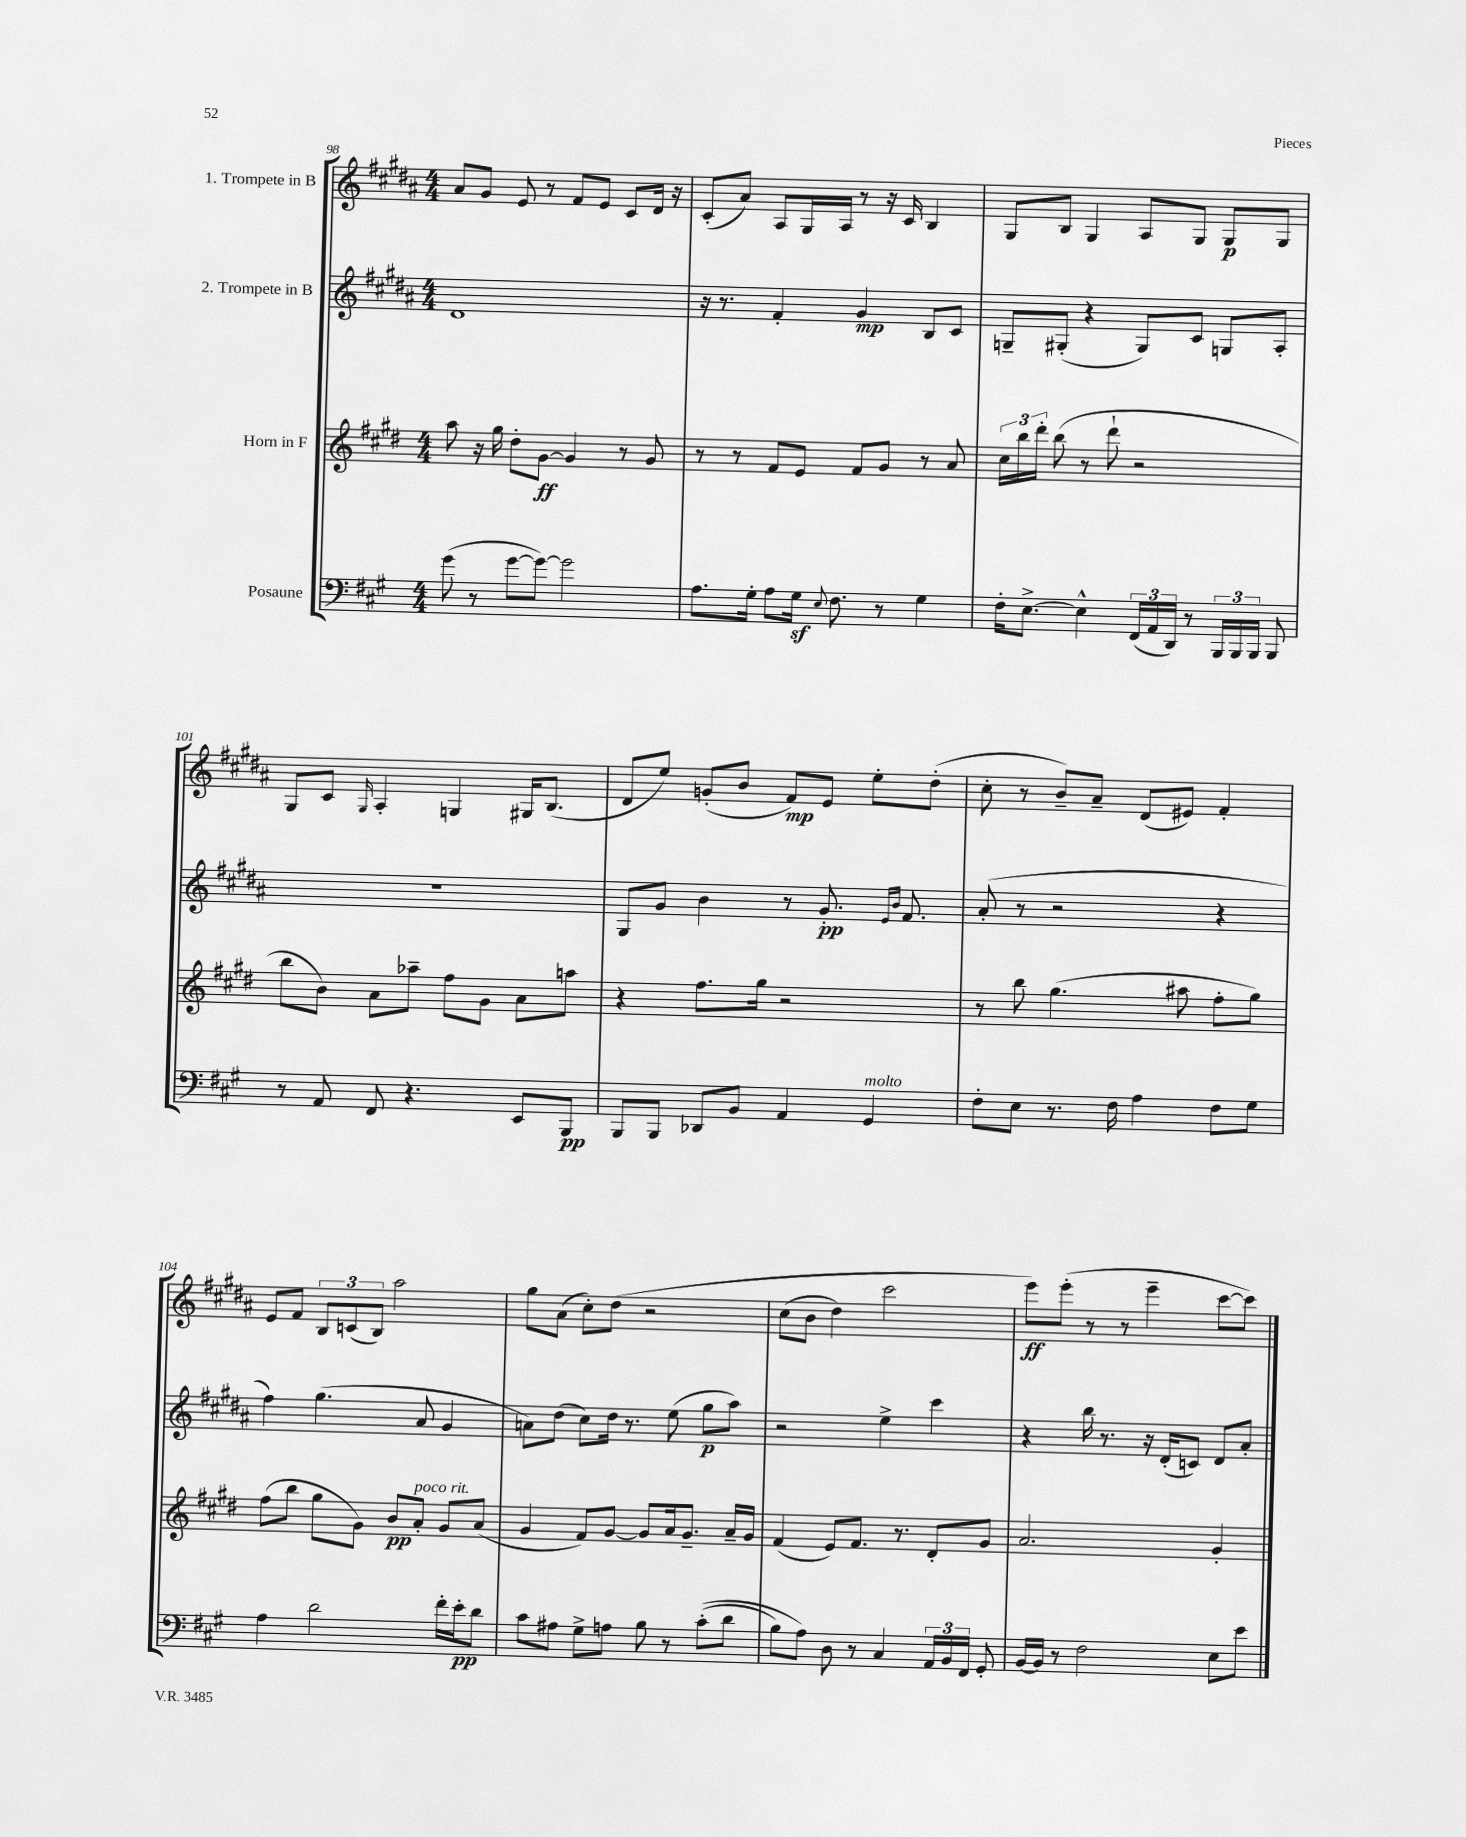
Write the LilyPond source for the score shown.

<<
\new StaffGroup <<
\new Staff = "s0" \with { instrumentName = "1. Trompete in B" } {
    \clef treble \key b \major \numericTimeSignature \time 4/4
    \autoBeamOff ais'8[ gis'8] e'8 r8 fis'8[ e'8] cis'8[ dis'16] r16 |
    cis'8[-.( ais'8]) ais8[ gis16 ais16] r8 r16 cis'16 b4 |
    gis8[ b8] gis4 ais8[ gis8] gis8[\p gis8] |
    gis8[ cis'8] \grace { gis16 } ais4-. g4 gis16[ b8.]( |
    dis'8[ e''8]) g'8[-.( b'8] fis'8[\mp) e'8] e''8[-. dis''8]-.( |
    cis''8-. r8 b'8[--) ais'8]-- dis'8[( eis'8]) fis'4-. |
    e'8[ fis'8] \tuplet 3/2 { b8[ c'8( b8]) } ais''2 |
    gis''8[ ais'8]( cis''8[-.) dis''8]\( r2 |
    cis''8[( b'8] dis''4) cis'''2 |
    e'''8[\ff\) e'''8]-.( r8 r8 e'''4-- cis'''8[~ cis'''8]) \bar "|." |
}
\new Staff = "s1" \with { instrumentName = "2. Trompete in B" } {
    \clef treble \key b \major \numericTimeSignature \time 4/4
    \autoBeamOff dis'1 |
    r16 r8. fis'4-. gis'4\mp b8[ cis'8] |
    g8[-- gis8]-.( r4 gis8[) cis'8] g8[ ais8]-. |
    R1 |
    gis8[ gis'8] b'4 r8 gis'8.-.\pp \grace { e'16[ b'16] } fis'8. |
    ais'8-.( r8 r2 r4 |
    fis''4) gis''4.( ais'8 gis'4 |
    a'8[) dis''8]( cis''8[) dis''16] r8. e''8( gis''8[\p ais''8]) |
    r2 e''4-> cis'''4 |
    r4 b''16 r8. r16 dis'16[-.( c'8]) dis'8[ ais'8]-. \bar "|." |
}
\new Staff = "s2" \with { instrumentName = "Horn in F" } {
    \clef treble \key e \major \numericTimeSignature \time 4/4
    \autoBeamOff a''8 r16 gis''16 dis''8[-. gis'8]~\ff gis'4 r8 gis'8 |
    r8 r8 fis'8[ e'8] fis'8[ gis'8] r8 a'8 |
    \tuplet 3/2 { cis''16[ b''16 dis'''16]-. } b''8( r8 dis'''8-! r2 |
    b''8[ b'8]) a'8[ aes''8]-- fis''8[ gis'8] a'8[ a''8] |
    r4 fis''8.[ gis''16] r2 |
    r8 b''8 gis''4.( ais''8 fis''8[-. gis''8]) |
    fis''8[( b''8] gis''8[ gis'8]) b'8[\pp a'8]-.^\markup { \italic "poco rit." } gis'8[ a'8]( |
    gis'4 fis'8[) gis'8]~ gis'8[ a'16 gis'8.]-- a'16[-- gis'16] |
    fis'4( e'8[) fis'8.] r8. dis'8[-. gis'8] |
    a'2. gis'4-. \bar "|." |
}
\new Staff = "s3" \with { instrumentName = "Posaune" } {
    \clef bass \key a \major \numericTimeSignature \time 4/4
    \autoBeamOff gis'8( r8 gis'8[~ gis'8]~) gis'2 |
    a8.[ gis16]-. a8[ gis16]\sf \appoggiatura { e8 } fis8. r8 gis4 |
    fis16[-. e8.]~-> e4-^ \tuplet 3/2 { fis,16[( a,16 d,16]) } r8 \tuplet 3/2 { b,,16[ b,,16 b,,16] } b,,8 |
    r8 a,8 fis,8 r4. e,8[ b,,8]\pp |
    b,,8[ b,,8] des,8[ b,8] a,4 gis,4^\markup { \italic "molto" } |
    fis8[-. e8] r8. fis16 a4 fis8[ gis8] |
    a4 d'2 fis'16[-. e'16-.\pp d'8] |
    cis'8[ ais8] gis8[-> a8] b8 r8 cis'8[-.(\( d'8] |
    b8[) a8]\) d8 r8 cis4 \tuplet 3/2 { a,16[ b,16 fis,16] } gis,8-. |
    b,16[~ b,16] r8 fis2 e8[ e'8] \bar "|." |
}
>>
>>
\layout { \context { \Score currentBarNumber = #98 } }
